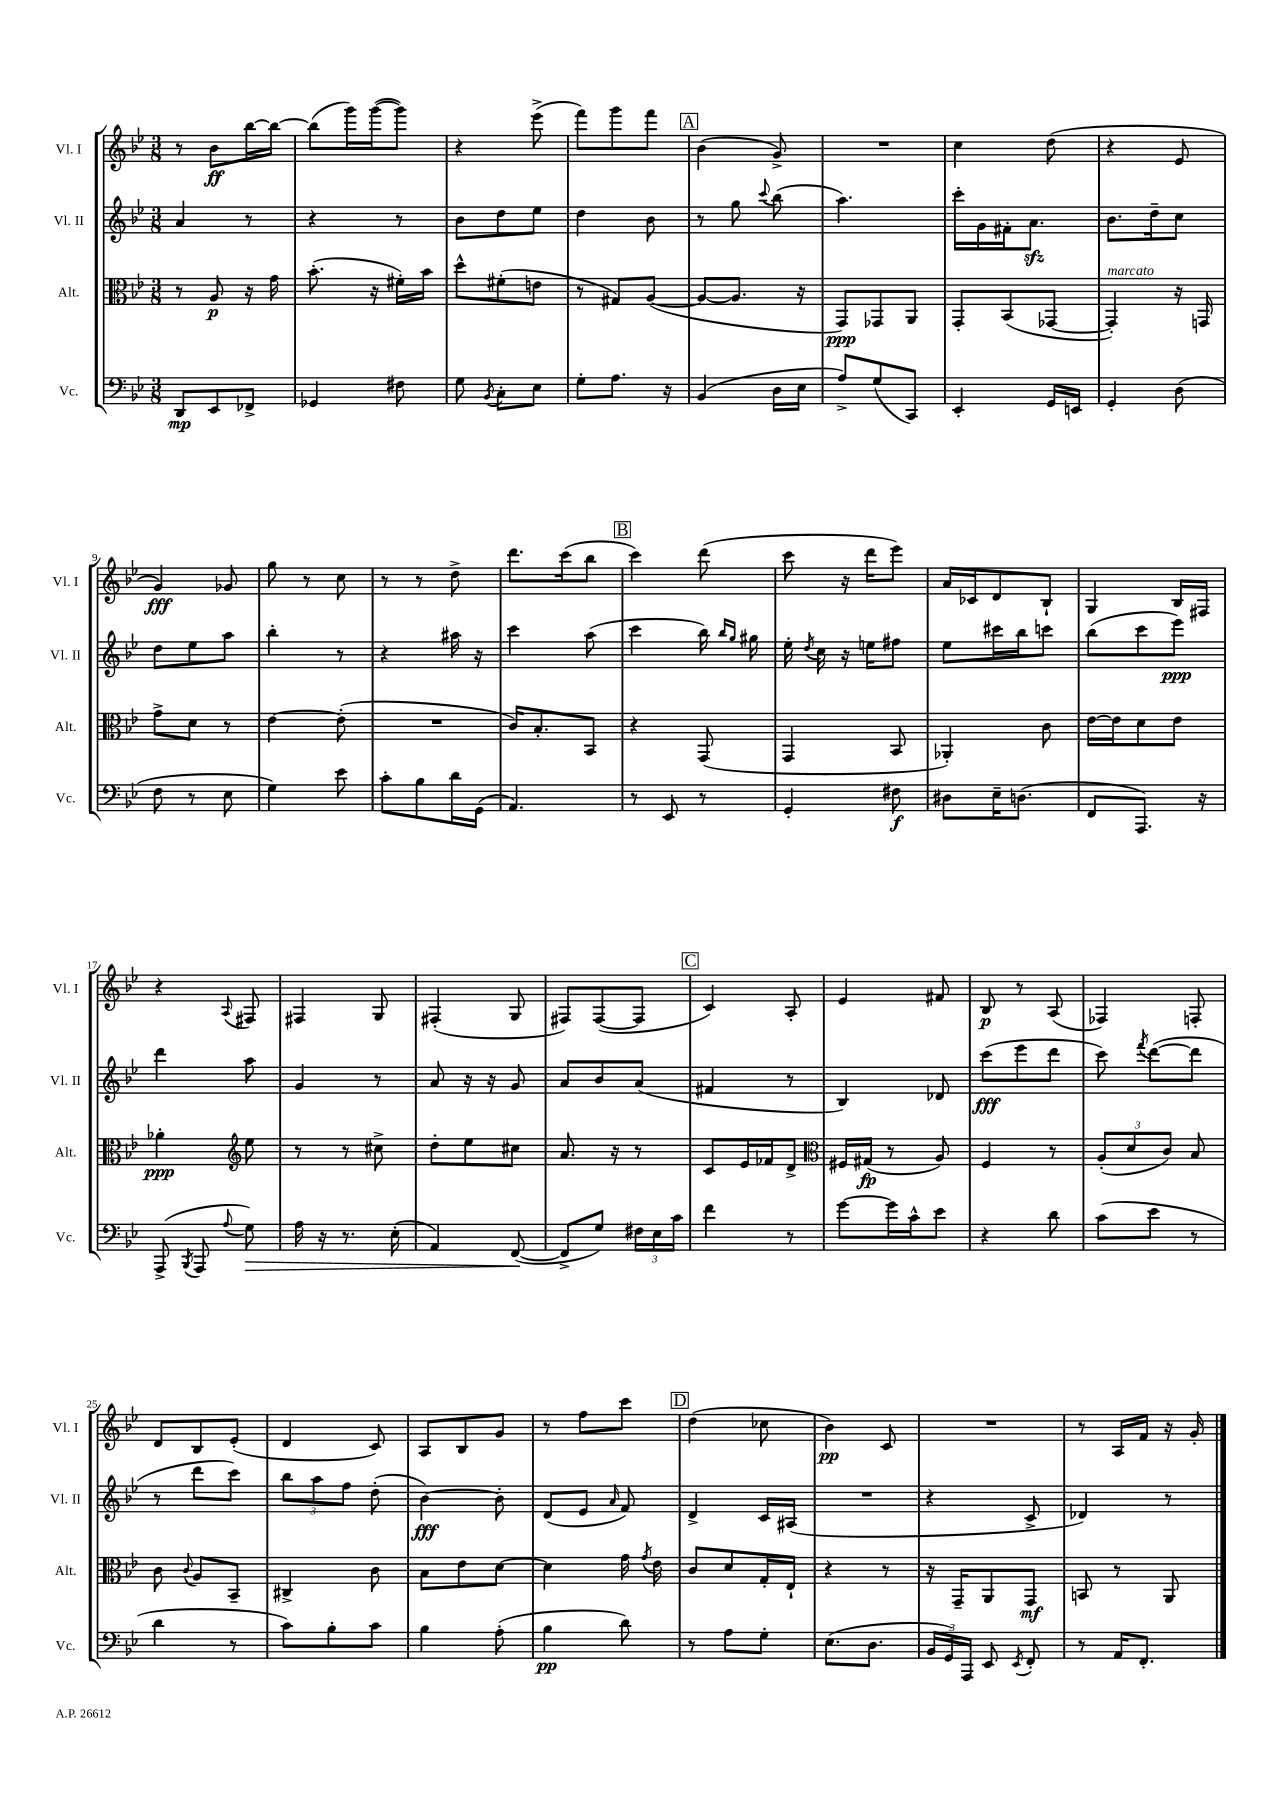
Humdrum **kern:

**kern	**dynam	**kern	**dynam	**kern	**dynam	**kern	**dynam
*part4	*part4	*part3	*part3	*part2	*part2	*part1	*part1
*staff4	*staff4	*staff3	*staff3	*staff2	*staff2	*staff1	*staff1
*I"Vc.	*	*I"Alt.	*	*I"Vl. II	*	*I"Vl. I	*
*I'Vc.	*	*I'Alt.	*	*I'Vl. II	*	*I'Vl. I	*
*clefF4	*	*clefC3	*	*clefG2	*	*clefG2	*
*k[b-e-]	*	*k[b-e-]	*	*k[b-e-]	*	*k[b-e-]	*
*M3/8	*	*M3/8	*	*M3/8	*	*M3/8	*
=1	=1	=1	=1	=1	=1	=1	=1
8DD/L	mp	8r	.	4a/	.	8r	.
8EE-/	.	8A/	p	.	.	8b-\L	ff
8FF-X^/J	.	16r	.	8r	.	[16bb-\L	.
.	.	16g\	.	.	.	16bb-\JJ_	.
=2	=2	=2	=2	=2	=2	=2	=2
4GG-X/	.	(8.b-'\	.	4r	.	(8bb-\L]	.
.	.	.	.	.	.	16ggg\L)	.
.	.	16r	.	.	.	([16ggg\J	.
8F#X\	.	16f#X'\LL)	.	8r	.	8ggg\J])	.
.	.	16b-\JJ	.	.	.	.	.
=3	=3	=3	=3	=3	=3	=3	=3
8G\	.	8dd^^\L	.	8b-\L	.	4r	.
8qBB-/	.	.	.	.	.	.	.
8C'\L	.	(8f#X'\	.	8dd\	.	.	.
8E-\J	.	8en\J	.	8ee-\J	.	(8eee-^\	.
=4	=4	=4	=4	=4	=4	=4	=4
8G'\L	.	8r	.	4dd\	.	8fff\L)	.
8.A\J	.	8G#X/L)	.	.	.	8ggg\	.
.	.	([8A/J	.	8b-\	.	8fff\J	.
16r	.	.	.	.	.	.	.
!!LO:REH:place=s1:t=A
=5	=5	=5	=5	=5	=5	=5	=5
(4BB-/	.	8A/L_	.	8r	.	(4b-\	.
.	.	8.A/J]	.	8gg\	.	.	.
.	.	.	.	8qqccc/	.	.	.
16D\LL	.	.	.	(8bb-\	.	8g^/)	.
16E-\JJ	.	16r	.	.	.	.	.
=6	=6	=6	=6	=6	=6	=6	=6
8A^/L)	.	8GG/L)	ppp	4.aa\)	.	4.r	.
(8G/	.	8GG-X/	.	.	.	.	.
8CC/J)	.	8AA/J	.	.	.	.	.
=7	=7	=7	=7	=7	=7	=7	=7
4EE-'/	.	8GG'/L	.	16ccc'\LL	.	4cc\	.
.	.	.	.	16g\	.	.	.
.	.	(8BB-/	.	16f#X'\J	.	.	.
.	.	.	.	8.azz\J	.	.	.
16GG/LL	.	[8GG-X/J	.	.	.	(8dd\	.
16EEn/JJ	.	.	.	.	.	.	.
=8	=8	=8	=8	=8	=8	=8	=8
!	!	!LO:TX:a:i:t=marcato	!	!	!	!	!
4GG'/	.	4GG-'/])	.	8.b-\L	.	4r	.
.	.	.	.	16dd~\k	.	.	.
(8D\	.	16r	.	8cc\J	.	8e-/	.
.	.	16GGn/	.	.	.	.	.
!!LO:LB:g=z
=9	=9	=9	=9	=9	=9	=9	=9
8F\	.	8g^\L	.	8dd\L	.	4g/)	fff
8r	.	8d\J	.	8ee-\	.	.	.
8E-\	.	8r	.	8aa\J	.	8g-X/	.
=10	=10	=10	=10	=10	=10	=10	=10
4G\)	.	[4e-\	.	4bb-'\	.	8gg\	.
.	.	.	.	.	.	8r	.
8e-\	.	(8e-'\]	.	8r	.	8cc\	.
=11	=11	=11	=11	=11	=11	=11	=11
8c'\L	.	4.r	.	4r	.	8r	.
8B-\	.	.	.	.	.	8r	.
16d\L	.	.	.	16aa#X\	.	8dd^\	.
(16GG\JJ	.	.	.	16r	.	.	.
=12	=12	=12	=12	=12	=12	=12	=12
4.AA/)	.	16c/KL)	.	4ccc\	.	8.ddd\L	.
.	.	8.B-'/	.	.	.	.	.
.	.	.	.	.	.	(16ccc\k	.
.	.	8BB-/J	.	(8aa\	.	8bb-\J	.
!!LO:REH:place=s1:t=B
=13	=13	=13	=13	=13	=13	=13	=13
8r	.	4r	.	4ccc\	.	4ccc\)	.
8EE-/	.	.	.	.	.	.	.
8r	.	(8GG/	.	16bb-\)	.	(8ddd\	.
.	.	.	.	16qqbb-/LL	.	.	.
.	.	.	.	16qqgg/JJ	.	.	.
.	.	.	.	16gg#X\	.	.	.
=14	=14	=14	=14	=14	=14	=14	=14
4GG'/	.	4GG/	.	16ee-'\	.	8ccc\	.
.	.	.	.	8qdd/	.	.	.
.	.	.	.	16cc\	.	.	.
.	.	.	.	16r	.	16r	.
.	.	.	.	16een\KL	.	16ddd\KL	.
8F#X\	f	8BB-/	.	8ff#X\J	.	8eee-\J)	.
=15	=15	=15	=15	=15	=15	=15	=15
8D#X\L	.	4AA-X'/)	.	8ee-\L	.	16a/LL	.
.	.	.	.	.	.	16c-X/J	.
16E-~\K	.	.	.	16ccc#X\L	.	8d/	.
(8.Dn\J	.	.	.	16bb-\J	.	.	.
.	.	8c\	.	8cccn\J	.	8B-`/J	.
=16	=16	=16	=16	=16	=16	=16	=16
8FF/L	.	[16e-\LL	.	(8bb-\L	.	4G/	.
.	.	16e-\J]	.	.	.	.	.
8.AAA/J)	.	8d\	.	8ccc\	.	.	.
.	.	8e-\J	.	8eee-\J)	ppp	16B-/LL	.
16r	.	.	.	.	.	16F#X/JJ	.
!!LO:LB:g=z
=17	=17	=17	=17	=17	=17	=17	=17
(8AAA^/	.	4a-X'\	ppp	4ddd\	.	4r	.
8qBBB-/	.	.	.	.	.	.	.
8AAA/	.	.	.	.	.	.	.
8qqA/	.	.	.	.	.	.	.
*	*	*clefG2	*	*	*	*	*
.	.	.	.	.	.	8qqA/	.
!	!LO:HP:b	!	!	!	!	!	!
8G\)	>	8ee-\	.	8aa\	.	8F#X/	.
=18	=18	=18	=18	=18	=18	=18	=18
16A\	.	8r	.	4g/	.	4F#X/	.
16r	.	.	.	.	.	.	.
8.r	.	8r	.	.	.	.	.
.	.	8cc#X^\	.	8r	.	8G/	.
(16E-'\	.	.	.	.	.	.	.
=19	=19	=19	=19	=19	=19	=19	=19
4AA/)	.	8dd'\L	.	8a/	.	(4F#X'/	.
.	.	8ee-\	.	16r	.	.	.
.	.	.	.	16r	.	.	.
([8FF/	.	8cc#X\J	.	8g/	.	8G/	.
.	]	.	.	.	.	.	.
=20	=20	=20	=20	=20	=20	=20	=20
8FF^/L]	.	8.a/	.	8a/L	.	8F#X/L)	.
8G/J)	.	.	.	8b-/	.	([8F#/	.
.	.	16r	.	.	.	.	.
24F#X\LL	.	8r	.	(8a/J	.	8F#/J]	.
24E-\	.	.	.	.	.	.	.
24c\JJ	.	.	.	.	.	.	.
!!LO:REH:place=s1:t=C
=21	=21	=21	=21	=21	=21	=21	=21
4f\	.	8c/L	.	4f#X/	.	4c/)	.
.	.	16e-/L	.	.	.	.	.
.	.	16f-X/J	.	.	.	.	.
8r	.	8d^/J	.	8r	.	8A'/	.
=22	=22	=22	=22	=22	=22	=22	=22
*	*	*clefC3	*	*	*	*	*
[8g\L	.	16F#X/LL	.	4B-/)	.	4e-/	.
.	.	(16G#X/JJ	fp	.	.	.	.
16g\L]	.	8r	.	.	.	.	.
16c^^\J	.	.	.	.	.	.	.
8e-\J	.	8A/)	.	8d-X/	.	8f#X/	.
=23	=23	=23	=23	=23	=23	=23	=23
4r	.	4F/	.	(8ccc\L	fff	8B-/	p
.	.	.	.	8eee-\	.	8r	.
8d\	.	8r	.	8ddd\J	.	(8A/	.
=24	=24	=24	=24	=24	=24	=24	=24
(8c\L	.	(12A'/L	.	8ccc\)	.	4F-X/)	.
.	.	12d/	.	.	.	.	.
.	.	.	.	8qfff/	.	.	.
8e-\J	.	.	.	([8ddd\L	.	.	.
.	.	12c/J)	.	.	.	.	.
8r	.	8B-/	.	8ddd\J]	.	8Fn'/	.
!!LO:LB:g=z
=25	=25	=25	=25	=25	=25	=25	=25
4d\	.	8c\	.	8r	.	8d/L	.
.	.	8qqc/	.	.	.	.	.
.	.	8A/L	.	8ddd\L	.	8B-/	.
8r	.	8BB-~/J	.	8ccc\J)	.	(8e-'/J	.
=26	=26	=26	=26	=26	=26	=26	=26
8c\L)	.	4C#X^/	.	12bb-\L	.	4d/	.
.	.	.	.	12aa\	.	.	.
8B-'\	.	.	.	.	.	.	.
.	.	.	.	12ff\J	.	.	.
8c\J	.	8c\	.	(8dd'\	.	8c/)	.
=27	=27	=27	=27	=27	=27	=27	=27
4B-\	.	8B-\L	.	[4b-\)	fff	8A/L	.
.	.	8e-\	.	.	.	8B-/	.
(8A'\	.	[8d\J	.	8b-'\]	.	8g/J	.
=28	=28	=28	=28	=28	=28	=28	=28
4B-\	pp	4d\]	.	(8d/L	.	8r	.
.	.	.	.	8e-/J	.	8ff\L	.
.	.	.	.	16qqa/	.	.	.
8d\)	.	16g\	.	8f/)	.	8ccc\J	.
.	.	8qg/	.	.	.	.	.
.	.	16e-\	.	.	.	.	.
!!LO:REH:place=s1:t=D
=29	=29	=29	=29	=29	=29	=29	=29
8r	.	8c/L	.	4d^/	.	(4dd\	.
8A\L	.	8d/	.	.	.	.	.
8G'\J	.	16G'/L	.	16c/LL	.	8cc-X\	.
.	.	16E-`/JJ	.	(16A#X/JJ	.	.	.
=30	=30	=30	=30	=30	=30	=30	=30
(8.E-\L	.	4r	.	4.r	.	4b-\)	pp
8.D\J	.	.	.	.	.	.	.
.	.	8r	.	.	.	8c/	.
=31	=31	=31	=31	=31	=31	=31	=31
24BB-/LL	.	16r	.	4r	.	4.r	.
24GG/)	.	.	.	.	.	.	.
.	.	16GG~/KL	.	.	.	.	.
24AAA/JJ	.	.	.	.	.	.	.
8EE-/	.	8AA/	.	.	.	.	.
8qEE-/	.	.	.	.	.	.	.
8FF'/	.	8GG/J	mf	8c^/	.	.	.
=32	=32	=32	=32	=32	=32	=32	=32
8r	.	8BBn/	.	4d-X/)	.	8r	.
16AA/KL	.	8r	.	.	.	16A/LL	.
8.FF'/J	.	.	.	.	.	16f/JJ	.
.	.	8AA/	.	8r	.	16r	.
.	.	.	.	.	.	16g'/	.
==	==	==	==	==	==	==	==
*-	*-	*-	*-	*-	*-	*-	*-
